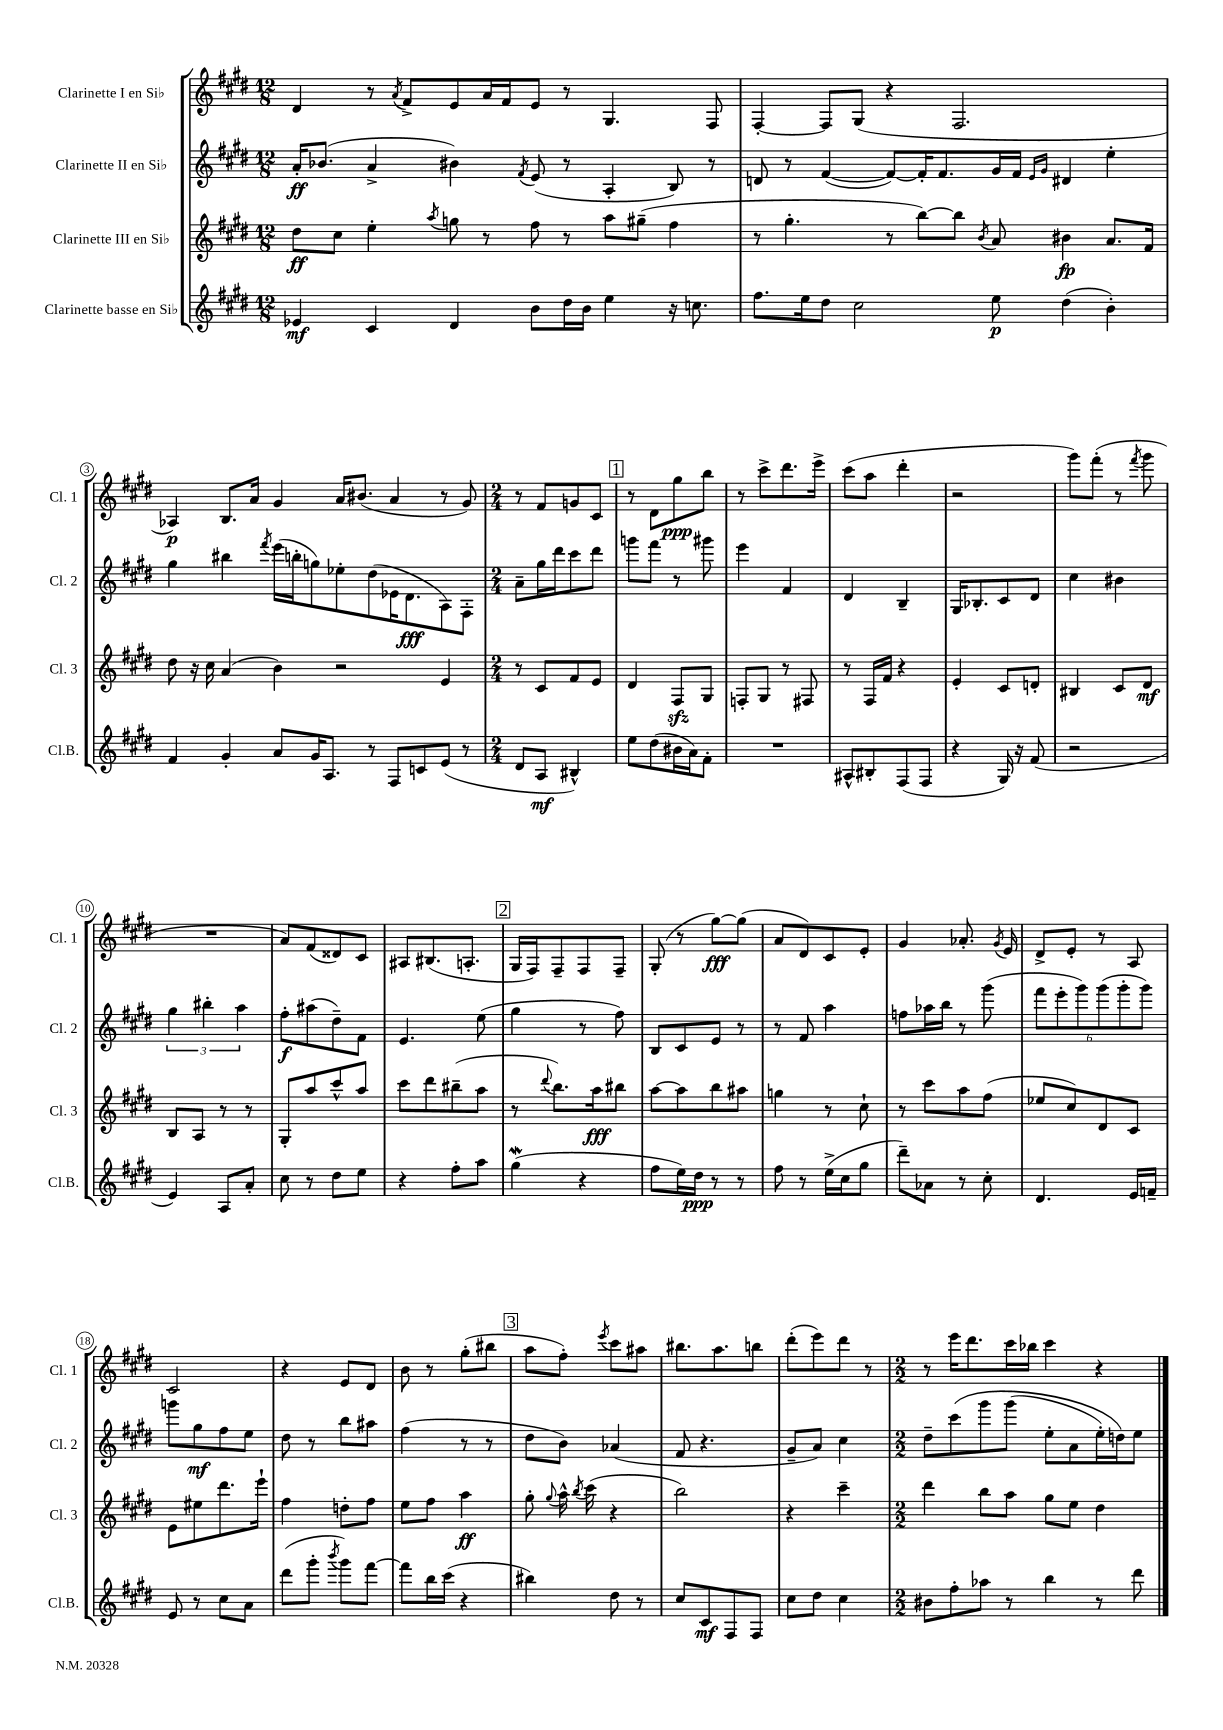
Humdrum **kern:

**kern	**kern	**kern	**kern
*staff4	*staff3	*staff2	*staff1
*clefG2	*clefG2	*clefG2	*clefG2
*k[f#c#g#d#]	*k[f#c#g#d#]	*k[f#c#g#d#]	*k[f#c#g#d#]
*M12/8	*M12/8	*M12/8	*M12/8
4e-/	8dd#\L	16a'/LK	4d#/
.	.	(8.b-/J	.
.	8cc#\J	.	.
4c#/	4ee'\	4a^/	8r
.	.	.	8qa/
.	.	.	8f#^/L
.	8qaa/	.	.
4d#/	8gg\	4b#\)	8e/
.	8r	.	16a/L
.	.	.	16f#/J
.	.	8qf#/	.
8b\L	8ff#\	(8e/	8e/J
16dd#\L	8r	8r	8r
16b\JJ	.	.	.
4ee\	8aa\L	4A'/	4.G#/
.	(8gg#~\J	.	.
16r	4ff#\	8B/)	.
8.cc\	.	.	.
.	.	8r	8F#/
=	=	=	=
8.ff#\L	8r	8d/	[4F#'/
.	4.gg#'\	8r	.
16ee\k	.	.	.
8dd#\J	.	([4f#/	8F#/]L
2cc#\	.	.	(8G#/J
.	8r	8f#/_L)	4r
.	[8bb\L)	16f#'/]K	.
.	.	8.f#/	.
.	8bb\]J	.	2.F#/
.	8qb/	.	.
8ee\	8a/	16g#/L	.
.	.	16f#/JJ	.
.	.	16qqe/LL	.
.	.	16qqg#/JJ	.
(4dd#\	4b#\	4d#/	.
4b'\)	8.a/L	4ee'\	.
.	16f#/Jk	.	.
=	=	=	=
4f#/	8dd#\	4gg#\	4A-/)
.	16r	.	.
.	16cc#\	.	.
4g#'/	(4a/	4bb#\	8.B/L
.	.	.	16a/Jk
.	.	8qfff#/	.
8a/L	4b\)	(16eee\LL	4g#/
.	.	16bb'\J	.
16g#/K	.	8gg\)	.
8.A/J	.	.	.
.	2r	8ee-'\	16a/LK
.	.	.	(8.b#/J
8r	.	(8dd#\	.
8F#/L	.	16e-\K	4a/
.	.	8.d#\	.
8c/	.	.	.
(8e/J	4e/	8A\)	8r
8r	.	8F#'\J	8g#/)
=	=	=	=
*M2/4	*M2/4	*M2/4	*M2/4
8d#/L	8r	8a~\L	8r
8A/J	8c#/L	16gg#\L	8f#/L
.	.	16ddd#\J	.
4B#^^/)	8f#/	8ccc#\	8g/
.	8e/J	8ddd#\J	8c#/J
=	=	=	=
8ee\L	4d#/	8ggg\L	8r
(8dd#\	.	8fff#\J	8d#\L
16b#\L	8F#/L	8r	8gg#\
16a\J)	.	.	.
8f#'\J	8G#/J	8ggg#\	8bb\J
=	=	=	=
2r	8F'/L	4eee\	8r
.	8G#/J	.	8ccc#^\L
.	8r	4f#/	8.ddd#\
.	8F#/	.	.
.	.	.	16eee^\Jk
=	=	=	=
8A#^^/L	8r	4d#/	(8ccc#\L
8B#'/	16F#/LL	.	8aa\J
.	16f#/JJ	.	.
(8F#/	4r	4B~/	4ddd#'\
8F#/J	.	.	.
=	=	=	=
4r	4e'/	16G#/LK	2r
.	.	8.B-'/	.
16G#/)	8c#/L	8c#/	.
16r	.	.	.
(8f#/	8d'/J	8d#/J	.
=	=	=	=
2r	4B#/	4cc#\	8ggg#\L)
.	.	.	(8fff#'\J
.	8c#/L	4b#\	8r
.	.	.	8qfff#/
.	8d#/J	.	8ggg#\
=	=	=	=
4e/)	8B/L	6gg#\	2r
.	8A/J	.	.
.	.	6bb#'\	.
8A/L	8r	.	.
.	.	6aa\	.
8a'/J	8r	.	.
=	=	=	=
8cc#\	8G#'/L	8ff#'\L	8a/L)
8r	8aa/	(8aa#\	(8f#/
8dd#\L	8ccc#^^/	8dd#~\)	8d##/)
8ee\J	8aa/J	8f#\J	8c#/J
=	=	=	=
4r	8ccc#\L	4.e/	8A#/L
.	8ddd#\	.	(8.B#/
8ff#'\L	(8bb#~\	.	.
.	.	.	8.A'/J
8aa\J	8aa\J	(8ee\	.
=	=	=	=
(4gg#\	8r	4gg#\	16G#/LL
.	.	.	16F#/J)
.	8qqddd#/	.	.
.	8.bb\L)	.	8F#~/
4r	.	8r	8F#/
.	16aa\k	.	.
.	8bb#\J	8ff#\)	8F#~/J
=	=	=	=
8ff#\L	[8aa\L	8B/L	(8G#'/
16ee\L)	8aa\]	8c#/	8r
16dd#\JJ	.	.	.
8r	8bb\	8e/J	[8gg#\L)
8r	8aa#\J	8r	(8gg#\]J
=	=	=	=
8ff#\	4gg\	8r	8a/L
8r	.	8f#/	8d#/)
(16ee^\LL	8r	4aa\	8c#/
16cc#\J	.	.	.
8gg#\J	8cc#`\	.	8e'/J
=	=	=	=
8ddd#~\L)	8r	8ff\L	4g#/
8a-\J	8ccc#\L	16aa-\L	.
.	.	16bb\JJ	.
8r	8aa\	8r	8.a-'/
8cc#'\	(8ff#\J	(8ggg#\	.
.	.	.	8qg#/
.	.	.	16e/
=	=	=	=
4.d#/	8ee-/L	12fff#\L	8d#^/L
.	.	12eee'\	.
.	8cc#/)	.	8e'/J
.	.	12ggg#\)	.
.	8d#/	(12ggg#\	8r
.	.	12ggg#'\	.
16e/LL	8c#/J	.	8A/
.	.	12ggg#\J)	.
16f~/JJ	.	.	.
=	=	=	=
8e/	8e\L	8ggg\L	2c#/
8r	8ee#\	8gg#\	.
8cc#\L	8.ddd#\	8ff#\	.
8a\J	.	8ee\J	.
.	16eee`\Jk	.	.
=	=	=	=
(8ddd#\L	4ff#\	8dd#\	4r
8ggg#'\J	.	8r	.
8qbbb/	.	.	.
8ggg#\L)	8dd'\L	8bb\L	8e/L
[8fff#\J	8ff#\J	8aa#\J	8d#/J
=	=	=	=
8fff#\]L	8ee\L	(4ff#\	8b\
16bb\L	8ff#\J	.	8r
(16ccc#\JJ	.	.	.
4r	4aa\	8r	(8gg#'\L
.	.	8r	8bb#\J
=	=	=	=
4bb#\)	8gg#'\	8dd#\L	8aa\L
.	8qqgg#/	.	.
.	16aa^^\	8b\J)	8ff#'\J)
.	8qbb/	.	.
.	(16ccc#\	.	.
.	.	.	8qeee/
8dd#\	4r	(4a-/	8ccc#\L
8r	.	.	8aa#\J
=	=	=	=
8cc#/L	2bb\)	8f#/	8.bb#\L
8c#/	.	4.r	.
.	.	.	8.aa\
8F#/	.	.	.
8F#/J	.	.	8bb\J
=	=	=	=
8cc#\L	4r	8g#~/L	(8ddd#'\L
8dd#\J	.	8a/J)	8eee\)
4cc#\	4ccc#~\	4cc#\	8ddd#\J
.	.	.	8r
=	=	=	=
*M2/2	*M2/2	*M2/2	*M2/2
8b#\L	4ddd#\	8dd#~\L	8r
8ff#'\	.	&(8ccc#\	16eee\LK
.	.	.	8.ddd#\
8aa-\J	8bb\L	8ggg#\	.
8r	8aa\J	(8ggg#\J	16ccc#\L
.	.	.	16bb-\JJ
4bb\	8gg#\L	8ee'\L	4ccc#\
.	8ee\J	8a\	.
8r	4dd#\	16ee'\L)	4r
.	.	16dd\J&)	.
8ddd#\	.	8ee\J	.
==	==	==	==
*-	*-	*-	*-
